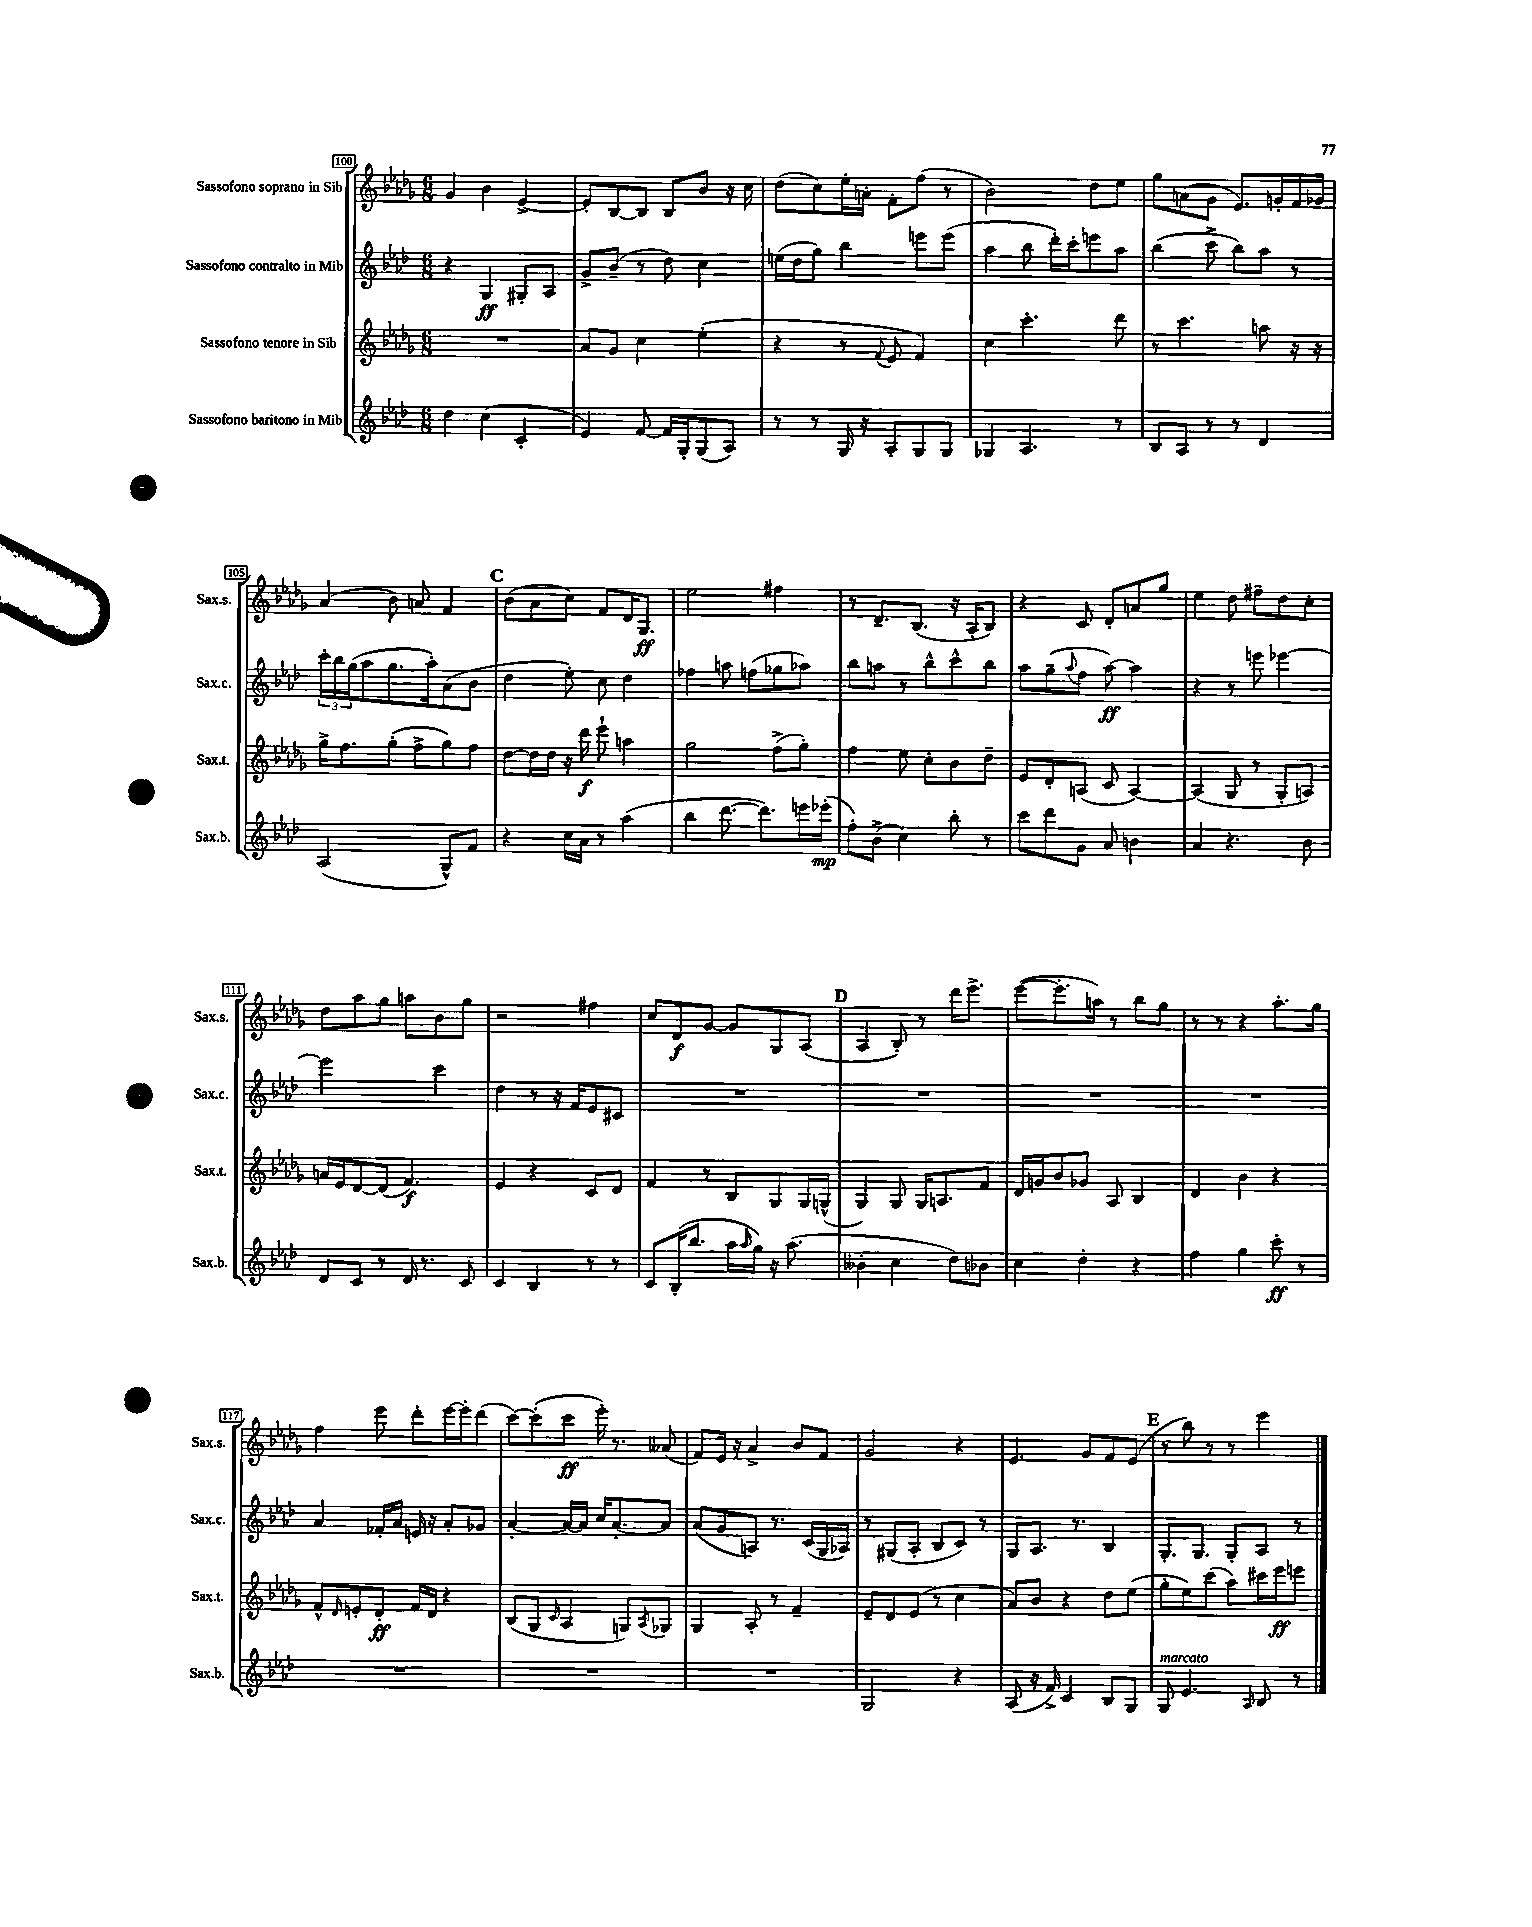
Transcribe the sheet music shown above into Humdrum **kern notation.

**kern	**dynam	**kern	**dynam	**kern	**dynam	**kern	**dynam
*part4	*part4	*part3	*part3	*part2	*part2	*part1	*part1
*staff4	*staff4	*staff3	*staff3	*staff2	*staff2	*staff1	*staff1
*I"Sassofono baritono in Mib	*	*I"Sassofono tenore in Sib	*	*I"Sassofono contralto in Mib	*	*I"Sassofono soprano in Sib	*
*I'Sax.b.	*	*I'Sax.t.	*	*I'Sax.c.	*	*I'Sax.s.	*
*clefG2	*	*clefG2	*	*clefG2	*	*clefG2	*
*k[b-e-a-d-]	*	*k[b-e-a-d-g-]	*	*k[b-e-a-d-]	*	*k[b-e-a-d-g-]	*
*M6/8	*	*M6/8	*	*M6/8	*	*M6/8	*
=100	=100	=100	=100	=100	=100	=100	=100
4dd-\	.	2.r	.	4r	.	4g-/	.
(4cc\	.	.	.	4G/	ff	4b-\	.
4c'/	.	.	.	8G#X'/L	.	[4e-^/	.
.	.	.	.	8A-/J	.	.	.
=101	=101	=101	=101	=101	=101	=101	=101
4e-/)	.	8a-/L	.	8g^/L	.	8e-'/L]	.
.	.	8g-/J	.	(8b-~/J	.	[8B-/	.
[8f/	.	4cc\	.	8r	.	8B-/J]	.
16f/LL]	.	.	.	8dd-\)	.	8B-/L	.
16G'/J	.	.	.	.	.	.	.
(8G/	.	(4ee-'\	.	4cc\	.	8b-/J	.
8A-/J)	.	.	.	.	.	16r	.
.	.	.	.	.	.	16cc\	.
=102	=102	=102	=102	=102	=102	=102	=102
8r	.	4r	.	(16een\LL	.	(8dd-\L	.
.	.	.	.	16dd-\J	.	.	.
8r	.	.	.	8gg\J)	.	8cc\)	.
16G/	.	8r	.	4bb-\	.	16ee-'\L	.
16r	.	.	.	.	.	16an'\JJ	.
.	.	8qqf/	.	.	.	.	.
8A-'/L	.	8e-/	.	.	.	8f'\L	.
8G/	.	4f/)	.	8eeen\L	.	(8ff\J	.
8G/J	.	.	.	(8eee\J	.	8r	.
=103	=103	=103	=103	=103	=103	=103	=103
4G-X/	.	4cc\	.	4aa-\	.	2b-\)	.
4.A-/	.	4.ccc'\	.	8bb-\	.	.	.
.	.	.	.	16ddd-'\LL)	.	.	.
.	.	.	.	16ccc'\J	.	.	.
.	.	.	.	8eeen\	.	8dd-\L	.
8r	.	8ddd-\	.	8aa-\J	.	8ee-\J	.
=104	=104	=104	=104	=104	=104	=104	=104
8B-/L	.	8r	.	(4bb-\	.	8gg-\L	.
8A-/J	.	4.ccc\	.	.	.	(8an\	.
8r	.	.	.	8ccc^\	.	8g-\J	.
8r	.	.	.	8bb-\L)	.	8.e-/L)	.
4d-/	.	8aan\	.	8aa-\J	.	.	.
.	.	.	.	.	.	16gn'/L	.
.	.	16r	.	8r	.	16f/	.
.	.	16r	.	.	.	16g-X/JJ	.
!!LO:LB:g=z
=105	=105	=105	=105	=105	=105	=105	=105
(2A-/	.	16gg-^\KL	.	24ccc'\LL	.	(4a-/	.
.	.	.	.	24bb-\	.	.	.
.	.	8.ff\	.	.	.	.	.
.	.	.	.	(24gg\J	.	.	.
.	.	.	.	8aa-\	.	.	.
.	.	(8gg-'\J	.	8.gg\	.	8b-\)	.
.	.	8ff^\L	.	.	.	8an/	.
.	.	.	.	16aa-'\k)	.	.	.
8G^^/L)	.	8gg-\)	.	(8a-\	.	4f/	.
8f/J	.	8ff\J	.	8b-\J	.	.	.
!!LO:REH:place=s1:t=C
=106	=106	=106	=106	=106	=106	=106	=106
4r	.	[8dd-\L	.	4dd-\	.	(8b-\L	.
.	.	16dd-\L]	.	.	.	8a-\	.
.	.	16dd-\JJ	.	.	.	.	.
16cc\LL	.	16r	.	8ee-'\)	.	8cc\J)	.
16a-\JJ	.	16ddd-\	f	.	.	.	.
8r	.	8eee-`\	.	8cc\	.	8f/L	.
(4aa-\	.	4aan\	.	4dd-\	.	16d-/K	.
.	.	.	.	.	.	8.G-/J	ff
=107	=107	=107	=107	=107	=107	=107	=107
4bb-\	.	2gg-\	.	4ff-X\	.	2ee-\	.
[8.ddd-\	.	.	.	8aan\	.	.	.
.	.	.	.	(8ffn\L	.	.	.
8.ddd-\L])	.	.	.	.	.	.	.
.	.	(8ff^\L	.	8gg-X\	.	4ff#X\	.
16eeen\L	.	8gg-'\J)	.	8aa-X\J)	.	.	.
(16eee-X'\JJ	mp	.	.	.	.	.	.
=108	=108	=108	=108	=108	=108	=108	=108
8ff'\L)	.	4ff\	.	8bb-\L	.	8r	.
(8b-^\J	.	.	.	8aan\J	.	8.d-~/L	.
4cc\)	.	8ee-\	.	8r	.	.	.
.	.	.	.	.	.	(8.B-/J	.
.	.	8cc'\L	.	8bb-^^\L	.	.	.
8bb-'\	.	8b-\	.	8ccc^^\	.	16r	.
.	.	.	.	.	.	16A-'/KL	.
8r	.	8dd-~\J	.	8bb-\J	.	8B-/J)	.
=109	=109	=109	=109	=109	=109	=109	=109
8ccc\L	.	8e-/L	.	8aa-\L	.	4r	.
8ddd-\	.	8d-'/	.	(8gg~\	.	.	.
.	.	.	.	8qqaa-/	.	.	.
8g\J	.	(8An/J	.	8ff\J	.	8c/	.
8a-/	.	8c/	.	[8aa-\)	ff	8d-'/L	.
4bn\	.	[4A/)	.	4aa-\]	.	8an/	.
.	.	.	.	.	.	8gg-/J	.
=110	=110	=110	=110	=110	=110	=110	=110
4a-/	.	(4A/]	.	4r	.	4ee-\	.
4.r	.	8G-/	.	8r	.	8dd-\	.
.	.	8r	.	8eeen\	.	8ff#X~\L	.
.	.	8G-'/L	.	[4eee-X\	.	8dd-\	.
8b-\	.	8An/J)	.	.	.	8cc'\J	.
!!LO:LB:g=z
=111	=111	=111	=111	=111	=111	=111	=111
8d-/L	.	16an/LL	.	2eee-\]	.	8dd-\L	.
.	.	16e-/J	.	.	.	.	.
8c/J	.	[8d-/	.	.	.	8aa-\	.
8r	.	(8d-/J]	.	.	.	8gg-\J	.
16d-/	.	4.f/)	f	.	.	8aan\L	.
8.r	.	.	.	.	.	.	.
.	.	.	.	4ccc\	.	8b-\	.
8c/	.	.	.	.	.	8gg-\J	.
=112	=112	=112	=112	=112	=112	=112	=112
4c/	.	4e-/	.	4dd-\	.	2r	.
4B-/	.	4r	.	8r	.	.	.
.	.	.	.	16r	.	.	.
.	.	.	.	16f/KL	.	.	.
8r	.	8c/L	.	8e-/	.	4ff#X\	.
8r	.	8d-/J	.	8c#X/J	.	.	.
=113	=113	=113	=113	=113	=113	=113	=113
8c/L	.	4f/	.	2.r	.	8cc/L	.
(16B-'/K	.	.	.	.	.	8d-/	f
8.bb-/J	.	.	.	.	.	.	.
.	.	8r	.	.	.	[8g-/J	.
16aa-\LL	.	8B-/L	.	.	.	8g-/L]	.
16qqaa-/	.	.	.	.	.	.	.
16gg\JJ)	.	.	.	.	.	.	.
16r	.	8G-/	.	.	.	8G-/	.
(8.aa-\	.	.	.	.	.	.	.
.	.	16G-/L	.	.	.	(8A-/J	.
.	.	(16Gn^^/JJ	.	.	.	.	.
!!LO:REH:place=s1:t=D
=114	=114	=114	=114	=114	=114	=114	=114
4b--X'\	.	4G-/)	.	2.r	.	4A-/	.
4cc\	.	8G-/	.	.	.	8B-'/)	.
.	.	16G-/KL	.	.	.	8r	.
.	.	8.An/	.	.	.	.	.
8dd-\L)	.	.	.	.	.	16ddd-\KL	.
.	.	.	.	.	.	8.eee-^\J	.
8b-X\J	.	8f/J	.	.	.	.	.
=115	=115	=115	=115	=115	=115	=115	=115
4cc\	.	16d-/LL	.	2.r	.	([8eee-\L	.
.	.	16gn/J	.	.	.	.	.
.	.	8b-/	.	.	.	8.eee-'\]	.
4dd-'\	.	8g-X/J	.	.	.	.	.
.	.	.	.	.	.	16aan\Jk)	.
.	.	8A-/	.	.	.	8r	.
4r	.	4B-/	.	.	.	8bb-\L	.
.	.	.	.	.	.	8gg-\J	.
=116	=116	=116	=116	=116	=116	=116	=116
4ff\	.	4d-/	.	2.r	.	8r	.
.	.	.	.	.	.	8r	.
4gg\	.	4b-\	.	.	.	4r	.
8ccc'\	ff	4r	.	.	.	8.aa-'\L	.
8r	.	.	.	.	.	.	.
.	.	.	.	.	.	16gg-\Jk	.
!!LO:LB:g=z
=117	=117	=117	=117	=117	=117	=117	=117
2.r	.	8f^^/L	.	4a-/	.	4ff\	.
.	.	16qqd-/	.	.	.	.	.
.	.	8en'/	.	.	.	.	.
.	.	8d-'/J	ff	16f-X'/LL	.	8eee-\	.
.	.	.	.	16a-/JJ	.	.	.
.	.	16f/LL	.	16en/	.	8ddd-'\L	.
.	.	16d-/JJ	.	16r	.	.	.
.	.	4r	.	8a-'/L	.	[16eee-\L	.
.	.	.	.	.	.	16eee-'\J]	.
.	.	.	.	8g-X/J	.	(8ddd-\J	.
=118	=118	=118	=118	=118	=118	=118	=118
2.r	.	(8B-/L	.	[4a-'/	.	[8ccc\L)	.
.	.	8G-/J	.	.	.	(8ccc'\]	.
.	.	16qqc/	.	.	.	.	.
.	.	4A-/	.	16a-/LL_	.	8ccc\J	ff
.	.	.	.	16a-/JJ]	.	.	.
.	.	.	.	16cc/KL	.	16eee-'\)	.
.	.	.	.	[8.a-'/	.	8.r	.
.	.	8Gn/L)	.	.	.	.	.
.	.	8qA-/	.	.	.	.	.
.	.	8G-X/J	.	8a-/J]	.	(8a--X/	.
=119	=119	=119	=119	=119	=119	=119	=119
2.r	.	4G-/	.	(8a-/L	.	8f/L)	.
.	.	.	.	8g/	.	16e-/Jk	.
.	.	.	.	.	.	16r	.
.	.	8A-'/	.	8An/J)	.	4a-^/	.
.	.	8r	.	8.r	.	.	.
.	.	4f~/	.	.	.	8b-/L	.
.	.	.	.	(16c/LL	.	.	.
.	.	.	.	16G/	.	8f/J	.
.	.	.	.	16A-X/JJ)	.	.	.
=120	=120	=120	=120	=120	=120	=120	=120
2G/	.	8e-~/L	.	8r	.	2g-/	.
.	.	8d-/	.	(8G#X/L	.	.	.
.	.	(8e-/J	.	8A-'/J	.	.	.
.	.	8r	.	8B-/L	.	.	.
4r	.	4cc\	.	8c/J)	.	4r	.
.	.	.	.	8r	.	.	.
=121	=121	=121	=121	=121	=121	=121	=121
(8A-/	.	8a-/L)	.	8G/L	.	4.e-/	.
16r	.	8b-/J	.	8.A-/J	.	.	.
16f^/)	.	.	.	.	.	.	.
4c/	.	4r	.	.	.	.	.
.	.	.	.	8.r	.	.	.
.	.	.	.	.	.	8g-/L	.
8B-/L	.	8dd-\L	.	4B-/	.	8f/	.
8G/J	.	(8ee-\J	.	.	.	(8e-/J	.
!!LO:REH:place=s1:t=E
=122	=122	=122	=122	=122	=122	=122	=122
!LO:TX:a:i:t=marcato	!	!	!	!	!	!	!
8G/	.	8gg-'\L	.	8.G'/L	.	8r	.
4.e-/	.	8ee-\)	.	.	.	8bb-\)	.
.	.	.	.	8.G/J	.	.	.
.	.	(8ccc\J	.	.	.	8r	.
.	.	8aa-\L)	.	8G'/L	.	8r	.
16qqA-/	.	.	.	.	.	.	.
8B-/	.	16ccc#X\L	.	8A-/J	.	4eee-\	.
.	.	16eee-\J	ff	.	.	.	.
8r	.	8eeen\J	.	8r	.	.	.
==	==	==	==	==	==	==	==
*-	*-	*-	*-	*-	*-	*-	*-
